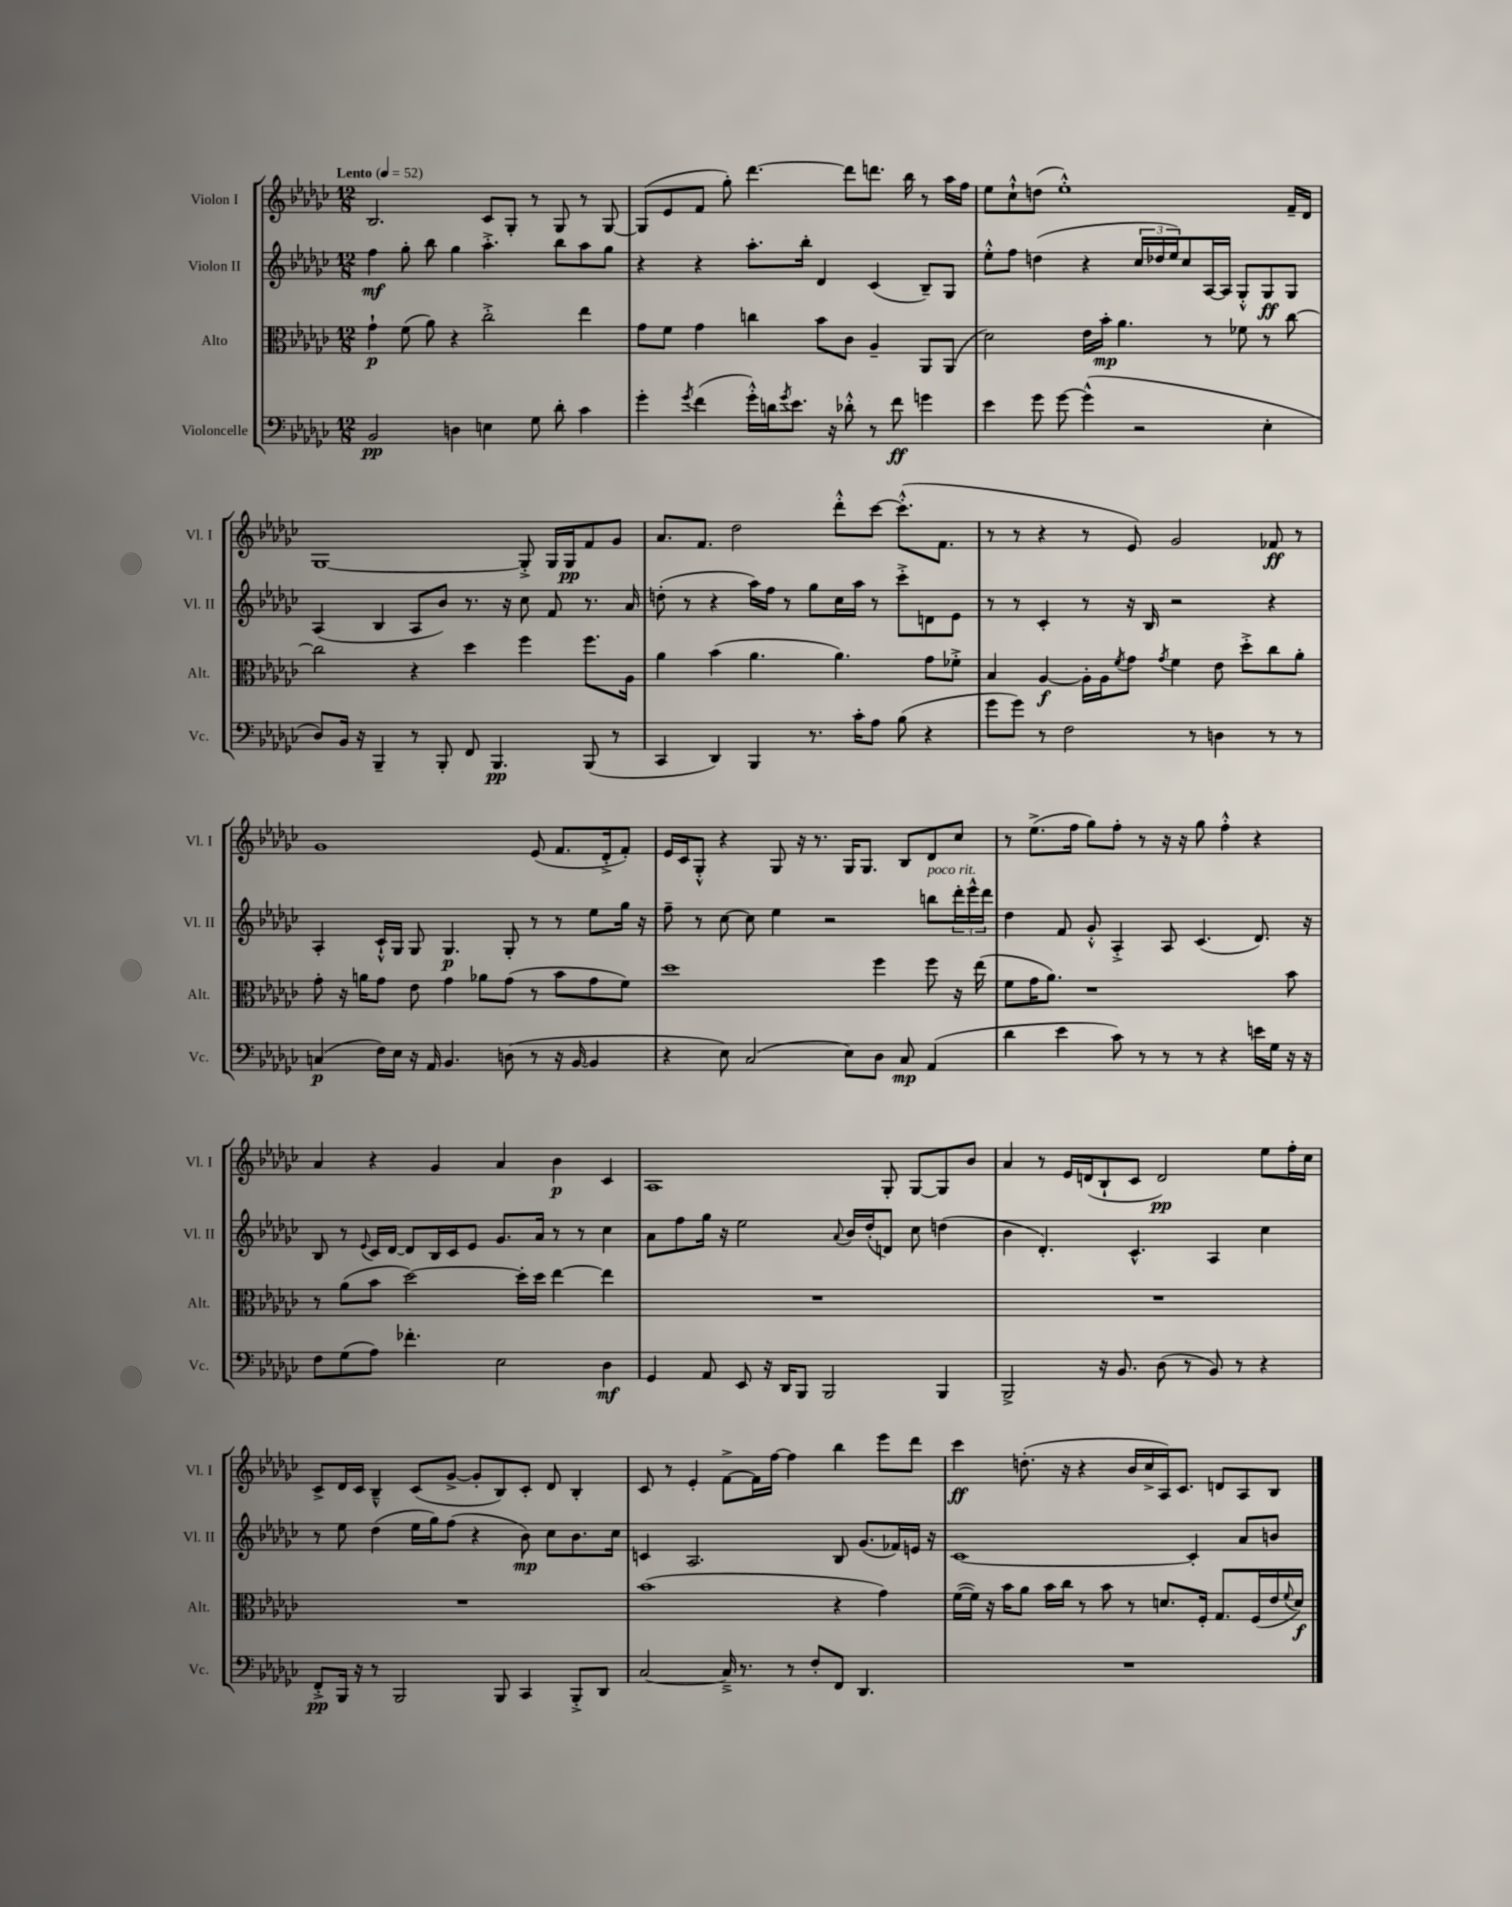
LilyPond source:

<<
\new StaffGroup <<
\new Staff = "s0" \with { instrumentName = "Violon I" shortInstrumentName = "Vl. I" } {
    \clef treble \key ges \major \numericTimeSignature \time 12/8 \tempo "Lento" 4 = 52
    bes2. ces'8 ges8-. r8 ges8 r8 ges8~ |
    ges8( ees'8 f'8 ges''8-.) des'''4.~ des'''8 d'''8. bes''16 r8 aes''16 f''16 |
    ees''8 ces''8-!-^ d''8( ees''1-.-^) f'16-- des'16 |
    ges1~ ges8-.-> ges16 ges16\pp f'8 ges'8 |
    aes'8. f'8. des''2 des'''8-.-^ ces'''8~ ces'''8.-.-^( f'8. |
    r8 r8 r4 r8 ees'8) ges'2 fes'8\ff r8 |
    ges'1 ees'8( f'8. des'16-.-> f'8-.) |
    ees'16 ces'16 ges8-.-^ r4 ges8 r16 r8. ges16 ges8. bes8 des'8 ces''8 |
    r8 ees''8.->( f''16 ges''8) f''8-. r8 r16 r16 ges''8 f''4-.-^ r4 |
    aes'4 r4 ges'4 aes'4 bes'4\p ces'4 |
    aes1 ges8-. ges8~ ges8 bes'8 |
    aes'4 r8 ees'16 d'16( bes8-! ces'8 d'2\pp) ees''8 f''16-. ces''16 |
    ces'8-> des'16 ces'16 bes4---^ ces'8( ges'8~-> ges'8-. bes8) ces'8-. des'8 bes4-. |
    ces'8 r8 ees'4-. f'8~-> f'16 f''16~ f''4 bes''4 ees'''8 des'''8 |
    ces'''4\ff d''8.-.( r16 r4 bes'16 ces''16-> aes16) ces'8. d'8 aes8 bes8 \bar "|." |
}
\new Staff = "s1" \with { instrumentName = "Violon II" shortInstrumentName = "Vl. II" } {
    \clef treble \key ges \major \numericTimeSignature \time 12/8
    f''4\mf ges''8-. bes''8 ges''4 aes''4.-.-> bes''8 aes''8 ges''8 |
    r4 r4 aes''8.-. bes''16-. des'4 ces'4( bes8--) ges8 |
    ees''8-.-^ f''8 d''4( r4 \tuplet 3/2 { ces''16 des''16 ees''16) } ces''8 aes16~ aes16 ges8-.-^ ges8\ff ges8 |
    aes4( bes4 aes8 bes'8) r8. r16 ces''8 f'8 r8. aes'16 |
    d''8-.( r8 r4 aes''16) f''16 r8 ges''8 ces''16 aes''16 r8 ces'''8-.-> d'8 ees'8 |
    r8 r8 ces'4-. r8 r16 bes16 r2 r4 |
    aes4-. ces'16-!-^ ges16 ges8 ges4.\p ges8-. r8 r8 ees''8 ges''16 r16 |
    f''8-- r8 ces''8~ ces''8 ees''4 r2 b''8^\markup { \italic "poco rit." } \tuplet 3/2 { des'''16-. ees'''16-^ des'''16 } |
    des''4 f'8 ges'8-.-^ aes4-.-> aes8 ces'4.( des'8.) r16 |
    bes8 r8 \appoggiatura { ees'8 } ces'16 des'16~ des'8 bes16 ces'16 ees'8 ges'8. aes'16 r8 r8 ces''4 |
    aes'8 f''8 ges''16 r16 ees''2 \appoggiatura { aes'8 } bes'16 des''16-.( d'8) ces''8 d''4( |
    bes'4 des'4.-.) ces'4.-^ aes4 ces''4 |
    r8 ees''8 des''4( ees''16 ges''16) f''8( r4 bes'8\mp) ces''8 bes'8. ces''16 |
    c'4 aes2. bes8 ges'8.( fes'16) e'16 r16 |
    ces'1~ ces'4-. aes'8 b'8 \bar "|." |
}
\new Staff = "s2" \with { instrumentName = "Alto" shortInstrumentName = "Alt." } {
    \clef alto \key ges \major \numericTimeSignature \time 12/8
    ges'4-!\p f'8( aes'8) r4 ces''2-.-> ees''4 |
    ges'8 f'8 ges'4 c''4 bes'8 ces'8 aes4-- aes,8 aes,8( |
    des'2) ees'16 bes'16-.\mp aes'4. r8 fes'8 r8 ces''8~ |
    ces''2 r4 des''4 f''4 f''8. aes16 |
    aes'4 bes'4( aes'4. aes'4.) ges'8 fes'8-.-> |
    bes4 aes4~\f aes16-. aes16 \acciaccatura { f'8 } ges'8 \acciaccatura { ges'8 } f'4 ees'8 des''8-.-> ces''8 aes'8-. |
    ges'8-. r16 a'16 ges'8 ees'8 ges'4 aes'8 ges'8( r8 bes'8 ges'8 f'8) |
    des''1 f''4 f''8 r16 ees''16( |
    f'8 ges'16 aes'8.) r1 bes'8 |
    r8 aes'8( bes'8 des''2~) des''16-. des''16 ees''4~ ees''4 |
    R1. |
    R1. |
    R1. |
    bes'1( r4 ges'4) |
    f'16~( f'16) r16 bes'16 aes'8 bes'16 ces''16 r8 bes'8 r8 d'8. f16-. ges8. f16( ees'16 \appoggiatura { f'8 } d'16\f) \bar "|." |
}
\new Staff = "s3" \with { instrumentName = "Violoncelle" shortInstrumentName = "Vc." } {
    \clef bass \key ges \major \numericTimeSignature \time 12/8
    bes,2\pp d4 e4 ges8 des'8-. ces'4 |
    ges'4-. \acciaccatura { ges'8 } f'4( ges'16-.-^) d'16 \acciaccatura { ges'8 } ees'8. r16 des'8-.-^ r8 f'8\ff g'4 |
    ees'4 ges'8 ges'8~ ges'4-^( r2 ees4-. |
    des8) bes,16 r16 bes,,4-- r8 bes,,8-. f,8 bes,,4.\pp bes,,8( r8 |
    ces,4 des,4) bes,,4 r8. ces'16-. aes8 bes8( r4 |
    ges'8 ges'8) r8 f2 r8 d4 r8 r8 |
    c4\p( f16) ees16 r16 aes,16 bes,4. d8( r8 r16 bes,16~ bes,4 |
    r4 ees8) ces2( ees8) des8 ces8\mp aes,4( |
    des'4 ees'4 ces'8) r8 r8 r8 r4 e'16 ges16 r16 r16 |
    f8 ges8( aes8) fes'4.-. ees2 des4\mf |
    ges,4 aes,8 ees,8 r16 des,16 bes,,8 bes,,2 bes,,4 |
    bes,,2-> r16 bes,8. des8( r8 bes,8) r8 r4 |
    f,8-.->\pp bes,,16 r16 r8 bes,,2 bes,,8 ces,4 bes,,8-.-> des,8 |
    ces2~ ces16---> r8. r8 f8-. f,8 des,4. |
    R1. \bar "|." |
}
>>
>>
\layout { \context { \Score \remove "Bar_number_engraver" } }
